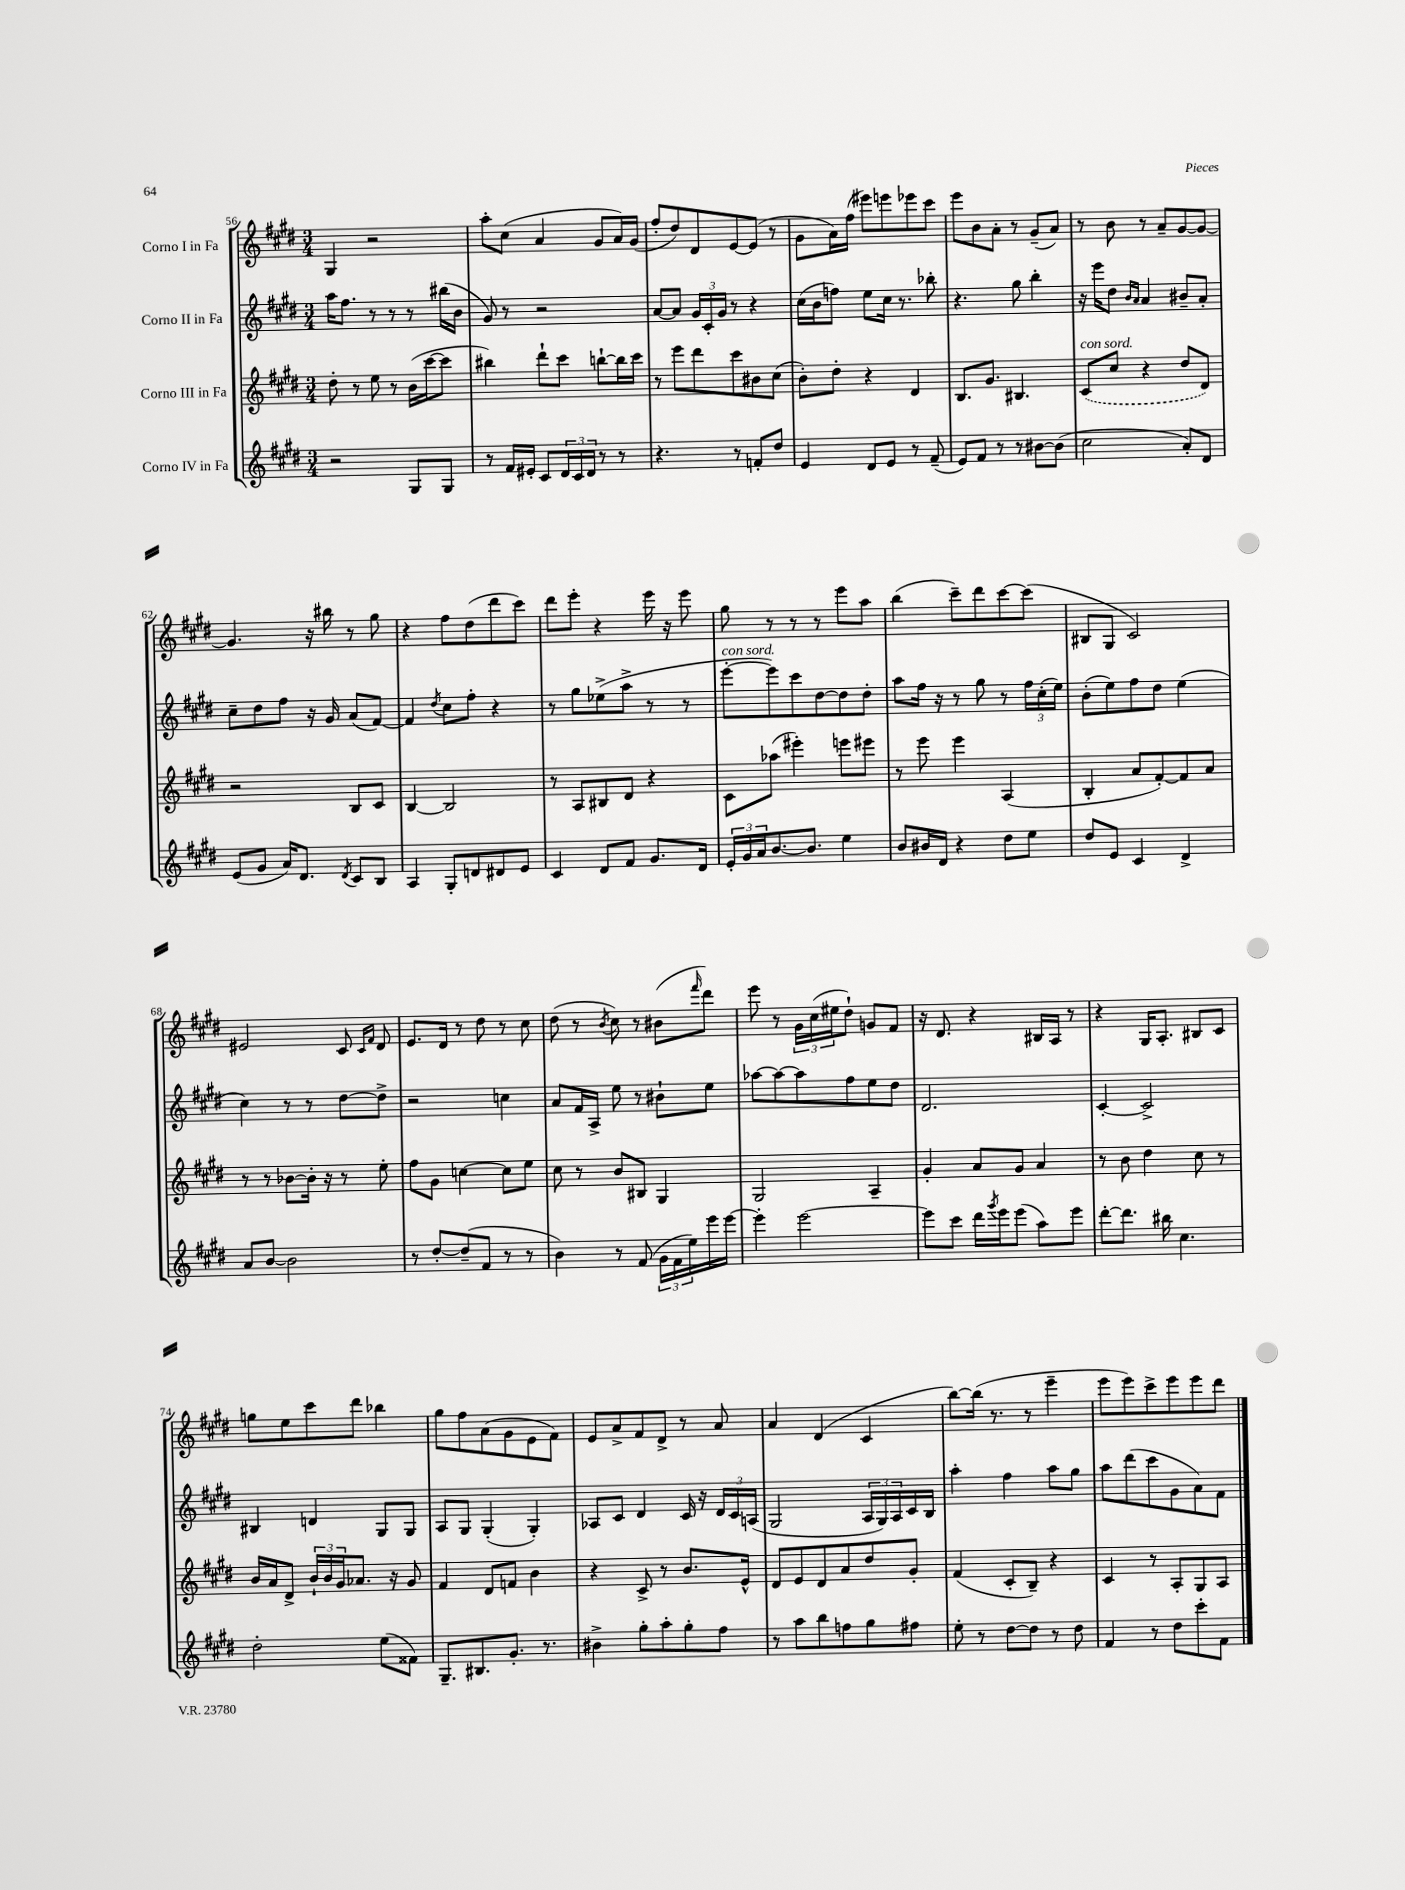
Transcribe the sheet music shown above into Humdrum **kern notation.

**kern	**kern	**kern	**kern
*part4	*part3	*part2	*part1
*staff4	*staff3	*staff2	*staff1
*I"Corno IV in Fa	*I"Corno III in Fa	*I"Corno II in Fa	*I"Corno I in Fa
*clefG2	*clefG2	*clefG2	*clefG2
*k[f#c#g#d#]	*k[f#c#g#d#]	*k[f#c#g#d#]	*k[f#c#g#d#]
*M3/4	*M3/4	*M3/4	*M3/4
=56	=56	=56	=56
2r	8dd#'\	16aa\KL	4G#/
.	.	8.ff#\J	.
.	8r	.	.
.	8ee\	8r	2r
.	8r	8r	.
8G#/L	(16b\LL	8r	.
.	[16ccc#\J	.	.
8G#/J	8ccc#\J]	(16bb#X\LL	.
.	.	16b\JJ	.
=57	=57	=57	=57
8r	4bb#X\)	8g#/)	8aa'\L
16f#/LL	.	8r	(8cc#\J
16e#X'/JJ	.	.	.
8c#/L	8ddd#`\L	2r	4a/
24d#/L	8ccc#\J	.	.
24c#/	.	.	.
24d#/JJ	.	.	.
8r	[8bbn`\L	.	8g#/L
8r	16bb\L]	.	16a/L)
.	16ccc#\JJ	.	(16g#/JJ
=58	=58	=58	=58
4.r	8r	[8a/L	8ff#'/L
.	8eee\L	8a/J]	8dd#/)
.	8ddd#\	24g#/LL	8d#/
.	.	24c#'/	.
.	.	24g#/JJ	.
8r	8ccc#\	8r	[8e/
8fn'/L	8b#X\	4r	(8e/J]
8dd#/J	(8cc#\J	.	8r
=59	=59	=59	=59
4e/	8b'\L)	(16cc#\LL	8g#\L
.	.	16b\J	.
.	8dd#'\J	8ffn\J)	16a\L)
.	.	.	(16ff#\JJ
8d#/L	4r	8ee\L	8eee#X\L)
8e/J	.	16cc#\Jk	8eeen\
.	.	8.r	.
8r	4d#/	.	8eee-X\
(8f#~/	.	8bb-X'\	8ccc#\J
=60	=60	=60	=60
8e/L)	8.B/L	4.r	8eee\L
8f#/J	.	.	8b\
.	8.g#/J	.	.
8r	.	.	8a'\J
8r	4.B#X/	8gg#\	8r
[8b#X\L	.	4bb'\	(8g#~/L
(8b#\J]	.	.	8a/J)
=61	=61	=61	=61
!	!LO:TX:a:i:t=con sord.	!	!
2cc#\	(8c#/L	16r	8r
.	.	16eee\KL	.
.	8cc#/J	8dd#\J	8b\
.	.	16qqb/LL	.
.	.	16qqa/JJ	.
.	4r	4a/	8r
.	.	.	8a~/L
8a'/L)	8dd#/L	8b#X~/L	[8g#/
8d#/J	8d#/J)	8a'/J	8g#/J_
!!LO:LB:g=z
=62	=62	=62	=62
(8e/L	2r	8cc#~\L	4.g#/]
8g#/J	.	8dd#\	.
16a/KL)	.	8ff#\J	.
8.d#/J	.	.	.
.	.	16r	16r
.	.	16g#/	16bb#X\
8qd#/	.	.	.
8c#/L	8B/L	(8a/L	8r
8B/J	8c#/J	[8f#/J)	8gg#\
=63	=63	=63	=63
4A/	[4B/	4f#/]	4r
.	.	8qdd#/	.
8G#'/L	2B/]	8cc#\L	8ff#\L
8dn/	.	8ff#'\J	(8dd#\
8d#X/	.	4r	8ddd#\
8e/J	.	.	8ccc#\J)
=64	=64	=64	=64
4c#/	8r	8r	8ddd#\L
.	8A/L	8gg#\L	8eee'\J
8d#/L	8B#X/	(8ee-X^\	4r
8f#/J	8d#/J	8aa^\J	.
8.g#/L	4r	8r	16eee\
.	.	.	16r
.	.	8r	8eee\
16d#/Jk	.	.	.
=65	=65	=65	=65
!	!	!LO:TX:a:i:t=con sord.	!
24e'/LL	8c#\L	[8eee'\L	8gg#\
24g#/	.	.	.
24a/J	.	.	.
[8.b/	(8aa-X\J	8eee\])	8r
.	4eee#X'\)	8ccc#\	8r
8.b/J]	.	.	.
.	.	[8dd#\	8r
4ee\	8eeen\L	8dd#\]	8eee\L
.	8eee#X\J	8dd#'\J	8aa\J
=66	=66	=66	=66
8b/L	8r	8aa\L	(4bb\
16b#X/L	8eee\	16ff#\Jk	.
16d#/JJ	.	16r	.
4r	4eee\	8r	8ccc#~\L)
.	.	8gg#\	8ddd#\
8dd#\L	(4A/	8r	[8ccc#\
8ee\J	.	24ff#\LL	(8ccc#\J]
.	.	(24cc#'\	.
.	.	24ee\JJ)	.
=67	=67	=67	=67
8dd#/L	4B'/	(8b'\L	8B#X/L
8e/J	.	8ee\)	8G#/J
4c#/	8a/L	8ff#\	2c#/)
.	[8f#'/)	8dd#\J	.
4d#^/	8f#/]	(4ee\	.
.	8a/J	.	.
!!LO:LB:g=z
=68	=68	=68	=68
8a/L	8r	4cc#\)	2e#X/
[8b/J	8r	.	.
2b\]	[8b-X\L	8r	.
.	16b-'\Jk]	8r	.
.	16r	.	.
.	8r	[8dd#\L	8c#/
.	.	.	16qqc#/LL
.	.	.	16qqf#/JJ
.	8ee'\	8dd#^\J]	8d#/
=69	=69	=69	=69
8r	8ff#\L	2r	8.e/L
[8dd#'/L	8g#\J	.	.
.	.	.	16d#/Jk
(8dd#~/]	[4ccn\	.	8r
8f#/J	.	.	8dd#\
8r	8cc\L]	4ccn\	8r
8r	8ee\J	.	8cc#\
=70	=70	=70	=70
4b\)	8cc#\	8a/L	(8dd#\
.	8r	16f#/L	8r
.	.	16A^/JJ	.
.	.	.	8qb/
8r	8b/L	8ee\	8cc#\)
(8f#/	8B#X/J	8r	8r
24g#\LL	4G#/	8b#X`\L	(8b#X\L
24f#\	.	.	.
24ee\)	.	.	.
.	.	.	16qqfff#/
16eee\	.	8ee\J	8ddd#\J)
[16eee\JJ	.	.	.
=71	=71	=71	=71
4eee'\]	2G#/	[8aa-X\L	8eee\
.	.	8aa-\_	8r
[2eee\	.	8aa-\]	24g#\LL
.	.	.	(24cc#\
.	.	.	24ee#X\J
.	.	8ff#\	8dd#`\J)
.	4A~/	8ee\	8gn/L
.	.	8dd#\J	8f#/J
=72	=72	=72	=72
8eee\L]	4g#'/	2.d#/	16r
.	.	.	8.d#/
8ccc#\J	.	.	.
16ddd#\LL	8a/L	.	4r
8qggg#/	.	.	.
16eee\J	.	.	.
(8eee\J	8g#/J	.	.
8aa\L)	4a/	.	16B#X/LL
.	.	.	16A/JJ
8eee\J	.	.	8r
=73	=73	=73	=73
[8ddd#'\L	8r	[4c#'/	4r
8.ddd#\J]	8b\	.	.
.	4dd#\	2c#^/]	16G#/KL
16bb#X\	.	.	8.A'/J
4.cc#\	.	.	.
.	8cc#\	.	8B#X/L
.	8r	.	8c#/J
!!LO:LB:g=z
=74	=74	=74	=74
2dd#'\	16b/LL	4B#X/	8ggn\L
.	16a/J	.	.
.	8d#^/J	.	8ee\
.	24b`/LL	4dn/	8ccc#\
.	24b/	.	.
.	24g#/J	.	.
.	8.a-X/J	.	8ddd#\J
(8ee\L	.	8G#/L	4bb-X\
.	16r	.	.
8f##X\J)	8g#/	8G#/J	.
=75	=75	=75	=75
8.G#~/L	4f#/	8A/L	8gg#\L
.	.	8G#/J	8ff#\
8.B#X/	.	.	.
.	8d#/L	(4G#'/	(8a\
8.g#'/J	8fn/J	.	8g#\
.	4b\	4G#'/)	8e\
8.r	.	.	.
.	.	.	8f#\J)
=76	=76	=76	=76
4b#X^\	4r	8A-X/L	8e/L
.	.	8c#/J	8a^/
8gg#'\L	8c#^/	4d#/	8f#/
8aa'\	8r	.	8d#^/J
8gg#'\	8.b/L	16c#/	8r
.	.	16r	.
8ff#\J	.	24d#/LL	8a/
.	.	24c#/	.
.	16e^^/Jk	.	.
.	.	(24An/JJ	.
=77	=77	=77	=77
8r	8d#/L	2G#/	4a/
8aa\L	8e/	.	.
8bb\	8d#/	.	(4d#/
8ffn\	8a/	.	.
8gg#\	8dd#/	24A/LL	4c#/
.	.	24G#/)	.
.	.	24A/	.
8ff#X\J	8g#'/J	16c#/	.
.	.	16B/JJ	.
=78	=78	=78	=78
8ee'\	(4f#/	4aa'\	[8bb\L)
8r	.	.	(16bb\Jk]
.	.	.	8.r
[8dd#\L	8c#'/L	4ff#\	.
8dd#\J]	8B~/J)	.	8r
8r	4r	8aa\L	4eee~\
8dd#\	.	8gg#\J	.
=79	=79	=79	=79
4f#/	4c#/	8aa\L	8eee\L
.	.	(8ddd#\	8eee\)
8r	8r	8ccc#\	8ccc#^\
8dd#\L	8A'/L	8g#\	8eee\
8ccc#'\	8G#/	8a\)	8eee\
8f#\J	8A/J	8f#\J	8ddd#\J
==	==	==	==
*-	*-	*-	*-
